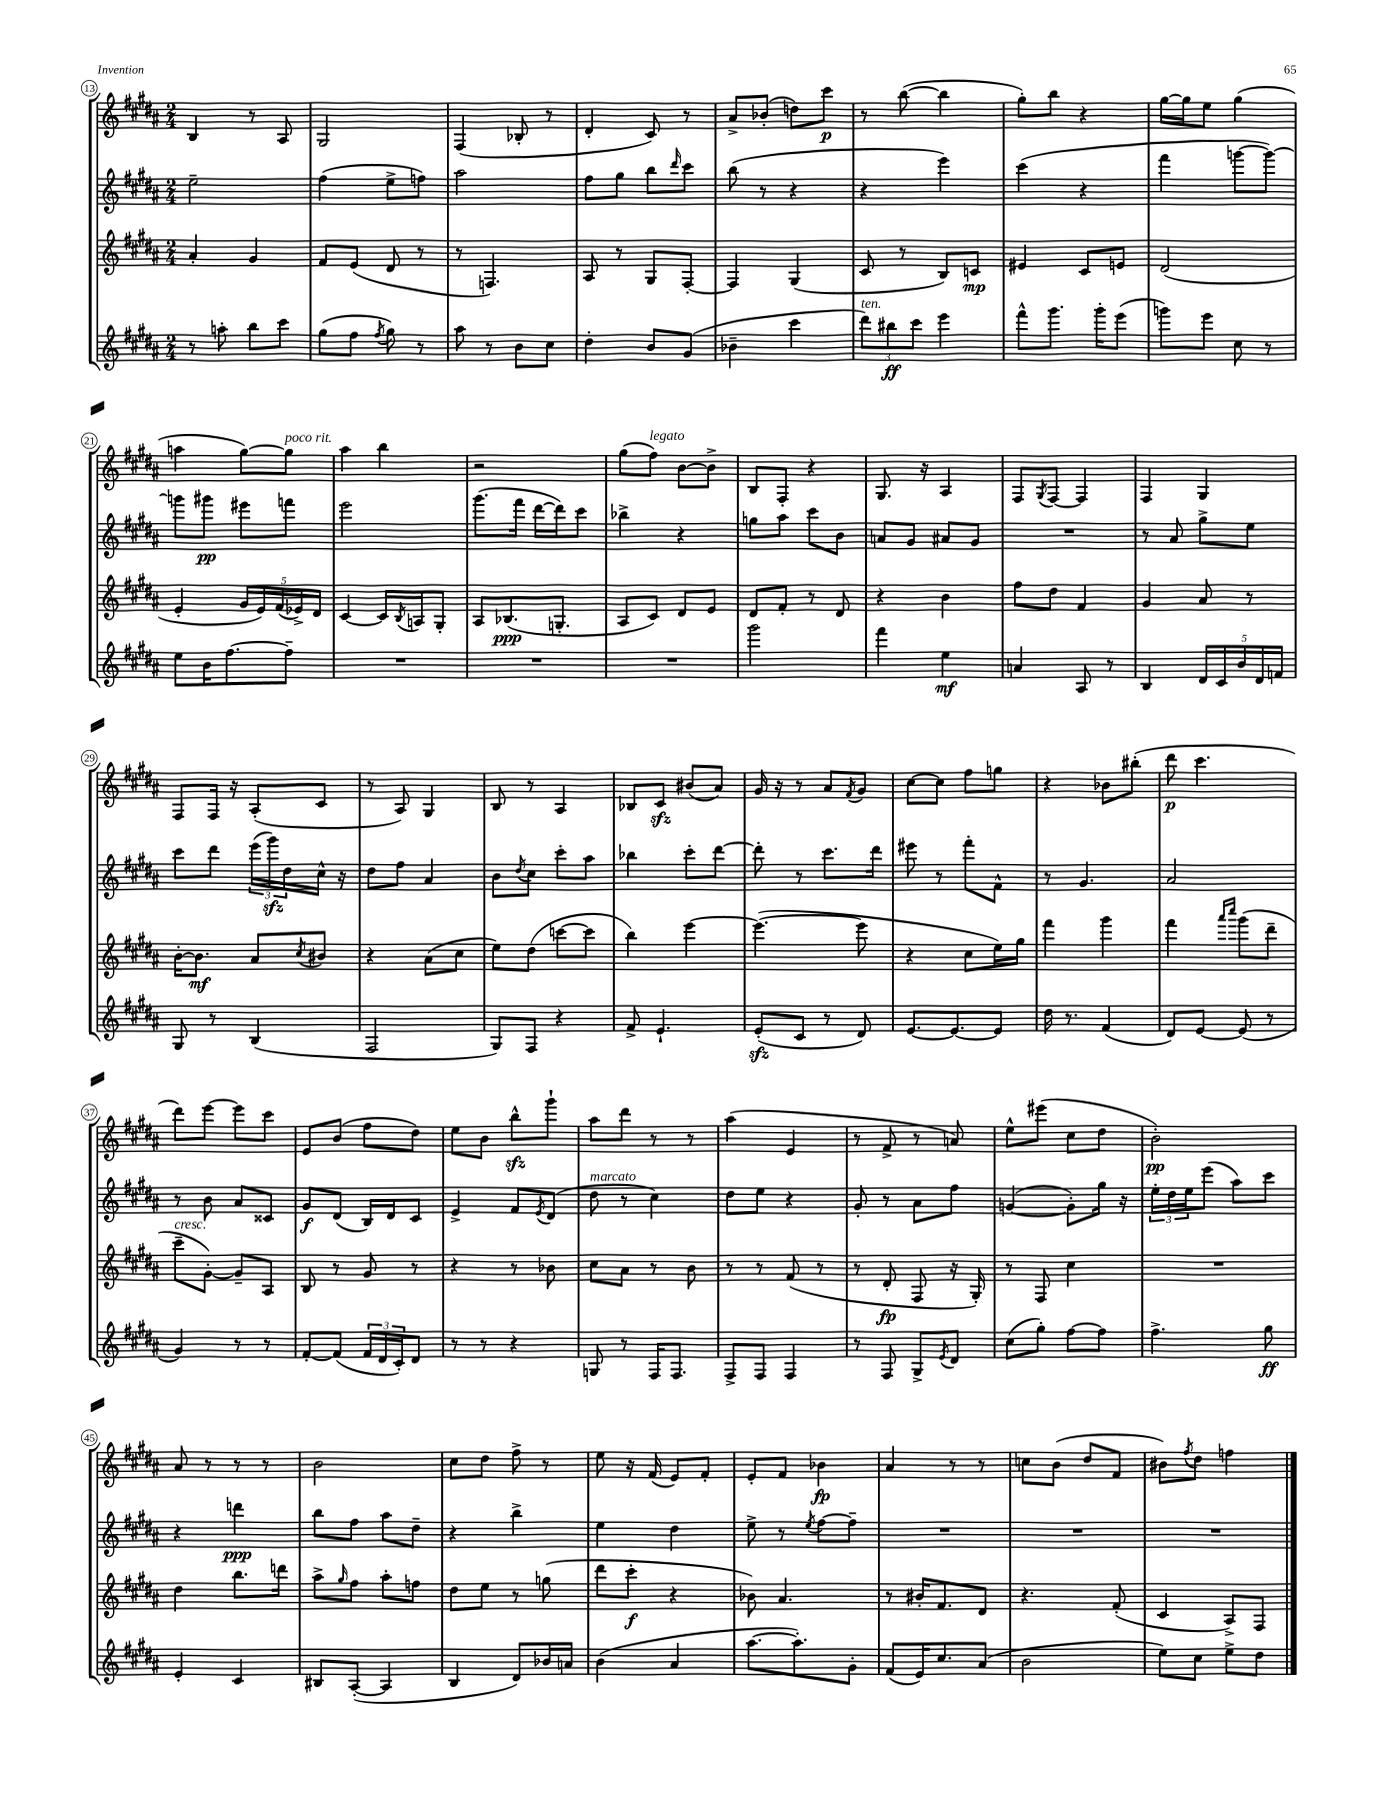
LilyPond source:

<<
\new StaffGroup <<
\new Staff = "s0" {
    \clef treble \key b \major \numericTimeSignature \time 2/4
    b4 r8 ais8 |
    gis2 |
    fis4( bes8-. r8 |
    dis'4-. cis'8) r8 |
    ais'8-> bes'8-.( d''8) cis'''8\p |
    r8 b''8~( b''4 |
    gis''8-.) b''8 r4 |
    gis''16~ gis''16 e''8 gis''4( |
    a''4 gis''8~) gis''8^\markup { \italic "poco rit." } |
    ais''4 b''4 |
    r2 |
    gis''8( fis''8^\markup { \italic "legato" }) b'8~ b'8-> |
    b8 fis8-. r4 |
    gis8. r16 ais4 |
    fis8 \acciaccatura { gis8 } fis8~ fis4 |
    fis4 gis4 |
    fis8 fis16 r16 ais8-.( cis'8 |
    r8 ais8) gis4 |
    b8 r8 ais4 |
    bes8 cis'8\sfz bis'8( ais'8) |
    gis'16 r16 r8 ais'8 \acciaccatura { fis'8 } gis'8 |
    cis''8~ cis''8 fis''8 g''8 |
    r4 bes'8 bis''8-.( |
    dis'''8\p cis'''4. |
    dis'''8) e'''8~ e'''8 cis'''8 |
    e'8 b'8( fis''8 dis''8) |
    e''8 b'8 b''8-^\sfz gis'''8-! |
    ais''8 dis'''8 r8 r8 |
    ais''4( e'4 |
    r8 fis'8-> r8 a'8) |
    e''8-^ eis'''8( cis''8 dis''8 |
    b'2-.\pp) |
    ais'8 r8 r8 r8 |
    b'2 |
    cis''8 dis''8 fis''8-> r8 |
    e''8 r16 fis'16( e'8) fis'8-. |
    e'8-. fis'8 bes'4\fp |
    ais'4 r8 r8 |
    c''8 b'8( dis''8 fis'8 |
    bis'8) \acciaccatura { fis''8 } dis''8 f''4 \bar "|." |
}
\new Staff = "s1" {
    \clef treble \key b \major \numericTimeSignature \time 2/4
    e''2-- |
    fis''4( e''8-> f''8) |
    ais''2 |
    fis''8 gis''8 b''8 \grace { dis'''16 } cis'''8 |
    b''8( r8 r4 |
    r4 e'''4) |
    cis'''4( r4 |
    fis'''4 g'''8~ g'''8~) |
    g'''8 gis'''8\pp eis'''8 f'''8 |
    e'''2 |
    gis'''8.( fis'''16 dis'''16~ dis'''16) cis'''8 |
    bes''4-> r4 |
    g''8 ais''8 cis'''8 b'8 |
    a'8 gis'8 ais'8 gis'8 |
    R2 |
    r8 ais'8 gis''8-> e''8 |
    cis'''8 dis'''8 \tuplet 3/2 { e'''16( gis'''16\sfz) dis''16 } cis''16-^ r16 |
    dis''8 fis''8 ais'4 |
    b'8 \acciaccatura { dis''8 } cis''8 cis'''8-. ais''8 |
    bes''4 cis'''8-. dis'''8~ |
    dis'''8-. r8 cis'''8. dis'''16 |
    eis'''8 r8 fis'''8-. fis'8-^ |
    r8 gis'4. |
    ais'2 |
    r8 b'8 ais'8 cisis'8 |
    gis'8\f dis'8( b16) dis'16 cis'8 |
    e'4-> fis'8 \acciaccatura { e'8 } dis'8( |
    dis''8^\markup { \italic "marcato" } r8 cis''4) |
    dis''8 e''8 r4 |
    gis'8-. r8 ais'8 fis''8 |
    g'4~( g'8-.) gis''16 r16 |
    \tuplet 3/2 { e''16-. dis''16 e''16 } e'''8( ais''8) cis'''8 |
    r4 d'''4\ppp |
    b''8 fis''8 ais''8 dis''8-- |
    r4 b''4-> |
    e''4 dis''4 |
    e''8-> r8 \acciaccatura { e''8 } fis''8~ fis''8-- |
    R2 |
    R2 |
    R2 \bar "|." |
}
\new Staff = "s2" {
    \clef treble \key b \major \numericTimeSignature \time 2/4
    ais'4-. gis'4 |
    fis'8 e'8( dis'8 r8 |
    r8 f4.) |
    ais8 r8 gis8 fis8~-. |
    fis4 gis4( |
    cis'8 r8 b8) c'8\mp |
    eis'4 cis'8 e'8 |
    dis'2( |
    e'4-. \tuplet 5/4 { gis'16 e'16) fis'16( ees'16->) dis'16 } |
    cis'4~ cis'16 \acciaccatura { b8 } a16 gis8-. |
    ais8 bes8.\ppp( g8.-. |
    ais8 cis'8) dis'8 e'8 |
    dis'8 fis'8-. r8 dis'8 |
    r4 b'4 |
    fis''8 dis''8 fis'4 |
    gis'4 ais'8 r8 |
    b'16~-. b'8.\mf ais'8 \acciaccatura { cis''8 } bis'8 |
    r4 ais'8( cis''8 |
    e''8) dis''8( c'''8~ c'''8 |
    b''4) e'''4~ |
    e'''4.~( e'''8 |
    r4 cis''8 e''16) gis''16 |
    fis'''4 gis'''4 |
    fis'''4 \grace { ais'''16 cis''''16 } gis'''8( dis'''8-- |
    cis'''8--^\markup { \italic "cresc." } gis'8~-.) gis'8-- ais8 |
    b8 r8 gis'8 r8 |
    r4 r8 bes'8 |
    cis''8 ais'8 r8 b'8 |
    r8 r8 fis'8( r8 |
    r8 dis'8-.\fp fis8 r16 gis16-.) |
    r8 fis8 cis''4 |
    R2 |
    dis''4 b''8. d'''16 |
    ais''8-> \grace { gis''16 } fis''8 ais''8-. f''8 |
    dis''8 e''8 r8 g''8( |
    dis'''8 cis'''8-.\f r4 |
    bes'8) ais'4. |
    r8 bis'16-. fis'8. dis'8 |
    r4. fis'8-.( |
    cis'4 ais8->) fis8 \bar "|." |
}
\new Staff = "s3" {
    \clef treble \key b \major \numericTimeSignature \time 2/4
    r8 a''8-. b''8 cis'''8 |
    gis''8( fis''8 \acciaccatura { fis''8 } gis''8) r8 |
    ais''8 r8 b'8 cis''8 |
    dis''4-. b'8 gis'8( |
    bes'4-- cis'''4 |
    \tuplet 3/2 { dis'''8^\markup { \italic "ten." }) bis''8\ff cis'''8 } e'''4 |
    fis'''8-^ gis'''8. gis'''16-. e'''8( |
    g'''8) e'''8 cis''8 r8 |
    e''8 b'16 fis''8.~ fis''8-- |
    R2 |
    R2 |
    R2 |
    gis'''2 |
    fis'''4 e''4\mf |
    a'4 ais8 r8 |
    b4 \tuplet 5/4 { dis'16 cis'16 b'16 dis'16 f'16 } |
    gis8 r8 b4( |
    fis2 |
    gis8) fis8 r4 |
    fis'8-> e'4.-! |
    e'8-.\sfz( cis'8 r8 dis'8) |
    e'8.~ e'8.~ e'8 |
    dis''16 r8. fis'4( |
    dis'8) e'8~ e'8( r8 |
    gis'4) r8 r8 |
    fis'8~-. fis'8( \tuplet 3/2 { fis'16 dis'16 cis'16-.) } dis'8 |
    r8 r8 r4 |
    g8 r8 fis16 fis8. |
    fis8-> fis8 fis4 |
    r8 fis8 gis8-> \acciaccatura { e'8 } dis'8 |
    cis''8( gis''8-.) fis''8~ fis''8 |
    fis''4.-> gis''8\ff |
    e'4-. cis'4 |
    bis8 ais8~-.( ais4 |
    b4 dis'8) bes'16 a'16 |
    b'4( ais'4 |
    ais''8.~ ais''8.-.) gis'8-. |
    fis'8( e'16) cis''8. ais'8( |
    b'2 |
    e''8) cis''8 e''8-> dis''8 \bar "|." |
}
>>
>>
\layout { \context { \Score currentBarNumber = #13 \override BarNumber.stencil = #(make-stencil-circler 0.1 0.3 ly:text-interface::print) } }
